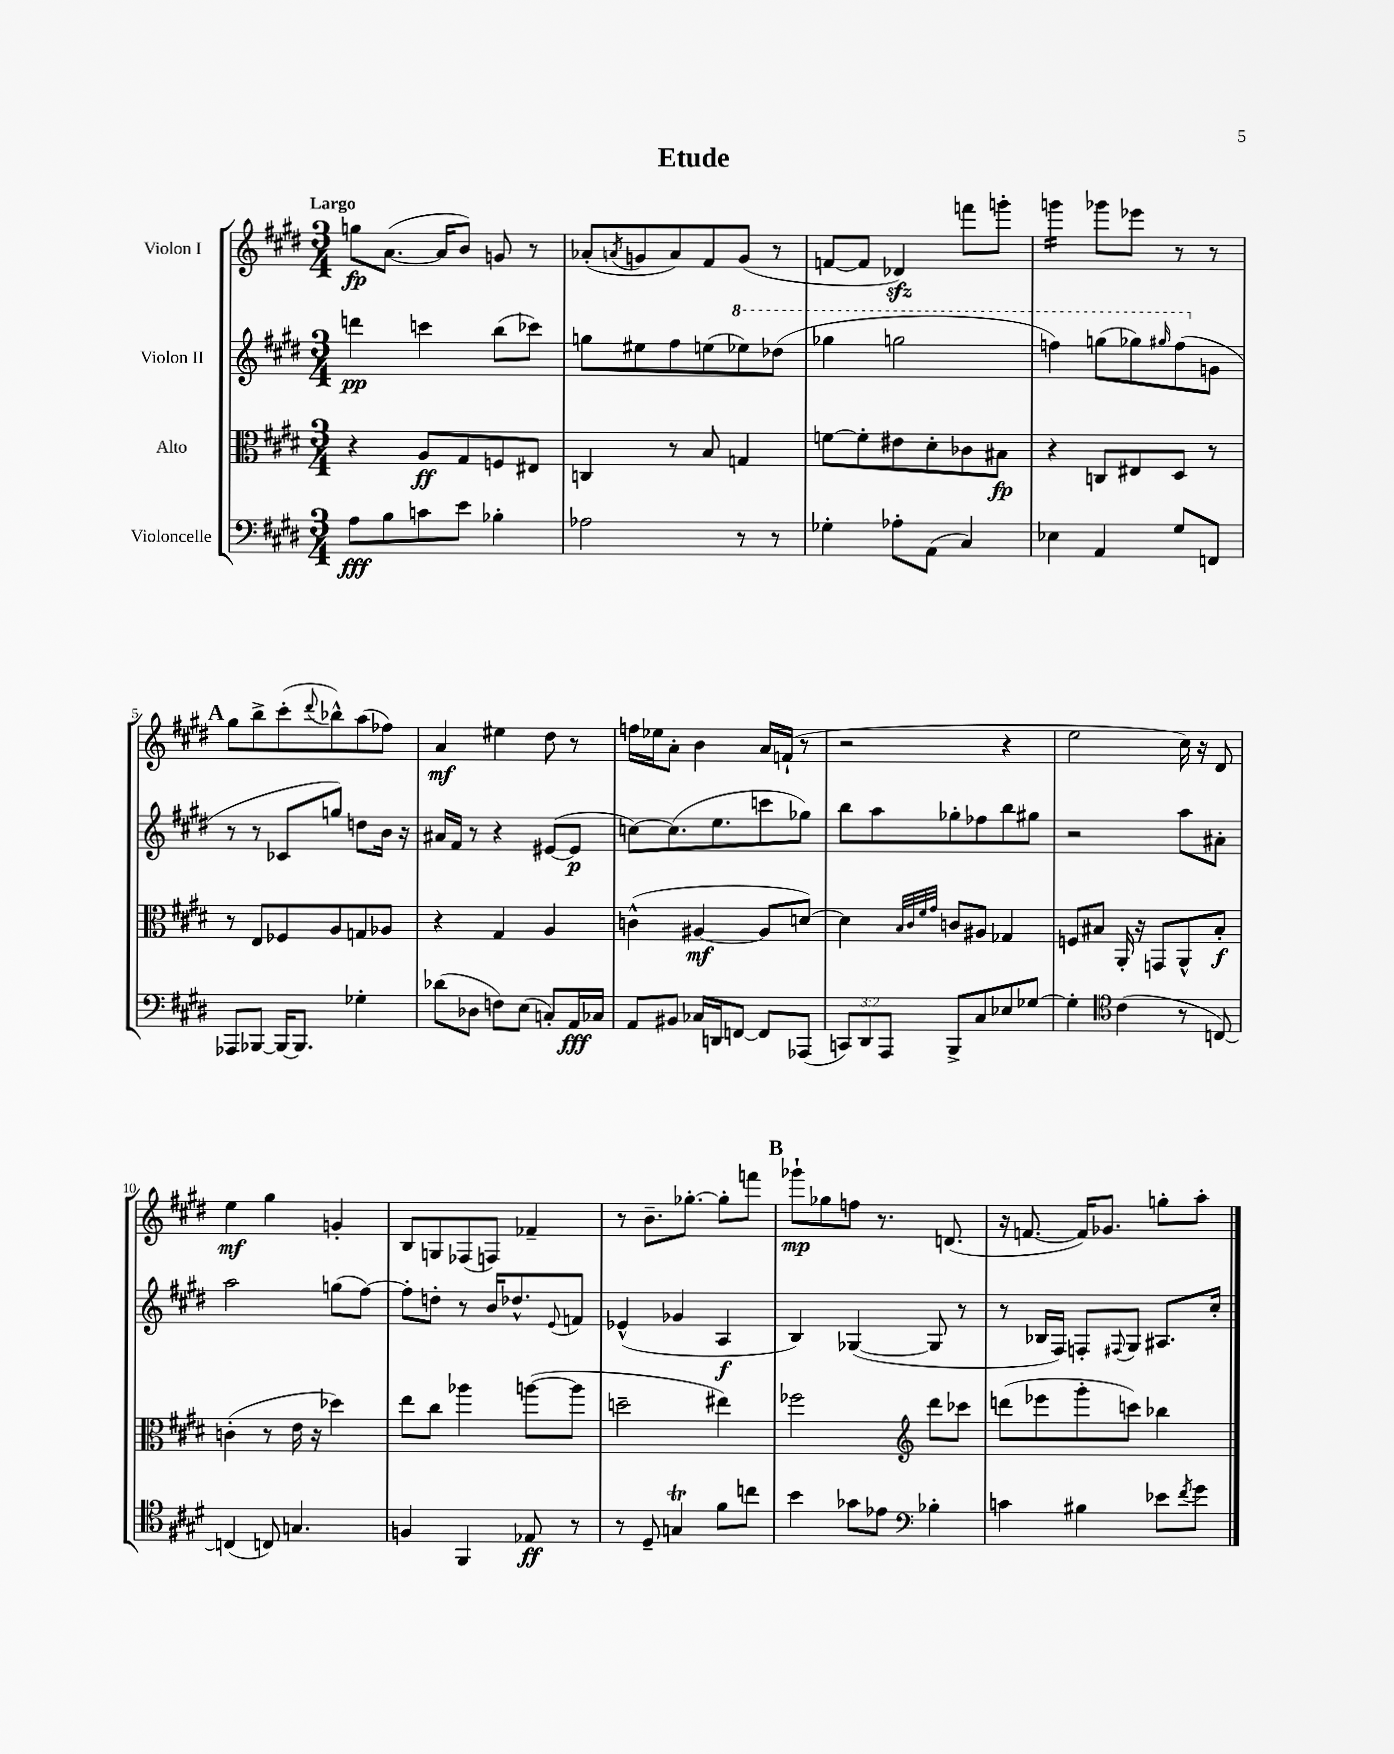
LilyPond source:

\header { title = "Etude" }
<<
\new StaffGroup <<
\new Staff = "s0" \with { instrumentName = "Violon I" } {
    \clef treble \key e \major \numericTimeSignature \time 3/4 \tempo "Largo"
    g''8\fp a'8.~( a'16 b'8) g'8 r8 |
    aes'8-.( \acciaccatura { a'8 } g'8 a'8) fis'8 g'8( r8 |
    f'8~ f'8 des'4\sfz) f'''8 g'''8-. |
    g'''4:16 ges'''8 ees'''8 r8 r8 |
    \mark \markup { \bold "A" } gis''8 b''8-> cis'''8-.( \appoggiatura { dis'''8 } bes''8-^) a''8( fes''8) |
    a'4\mf eis''4 dis''8 r8 |
    f''16 ees''16 a'8-. b'4 a'16 f'16-!( r8 |
    r2 r4 |
    e''2 cis''16) r16 dis'8 |
    e''4\mf gis''4 g'4-. |
    b8 g8 fes8( f8) fes'4-- |
    r8 b'8.-- ges''8.~-. ges''8-. f'''8 |
    \mark \markup { \bold "B" } ges'''8-!\mp ges''8 f''8 r8. d'8.( |
    r16 f'8.~ f'16) ges'8. g''8-. a''8-. \bar "|." |
}
\new Staff = "s1" \with { instrumentName = "Violon II" } {
    \clef treble \key e \major \numericTimeSignature \time 3/4
    d'''4\pp c'''4 b''8( ces'''8) |
    g''8 eis''8 fis''8 e''8( \ottava #1 ees'''8) des'''8( |
    ges'''4 g'''2 |
    f'''4) g'''8( ges'''8) \grace { gis'''16 } f'''8( \ottava #0 g'8 |
    \mark \markup { \bold "A" } r8 r8 ces'8 g''8) d''8 b'16 r16 |
    ais'16 fis'16 r8 r4 eis'8~( eis'8\p |
    c''8~) c''8.( e''8. c'''8 ges''8) |
    b''8 a''8 ges''8-. fes''8 b''8 gis''8 |
    r2 a''8 ais'8-. |
    a''2 g''8( fis''8~) |
    fis''8-. d''8-. r8 b'16 des''8.-^ \appoggiatura { e'8 } f'8 |
    ees'4-^( ges'4 a4\f |
    \mark \markup { \bold "B" } b4) ges4~( ges8 r8 |
    r8 bes16 fis16) f8-. \appoggiatura { fis8 } gis8 ais8. cis''16-. \bar "|." |
}
\new Staff = "s2" \with { instrumentName = "Alto" } {
    \clef alto \key e \major \numericTimeSignature \time 3/4
    r4 a8\ff gis8 f8 eis8 |
    c4 r8 b8 g4 |
    f'8~ f'8-. eis'8 dis'8-. ces'8 bis8\fp |
    r4 c8 eis8 dis8 r8 |
    \mark \markup { \bold "A" } r8 e8 fes8 a8 g8 aes8 |
    r4 gis4 a4 |
    c'4-^( ais4~\mf ais8 d'8~) |
    d'4 \grace { b32 cis'32 fis'32 gis'32 } c'8 ais8 ges4 |
    f8 bis8 a,16-. r16 g,8 a,8-^ bis8-.\f |
    c'4-.( r8 e'16 r16 des''4) |
    e''8 cis''8 aes''4 a''8~( a''8 |
    d''2-- eis''4) |
    \mark \markup { \bold "B" } fes''2 \clef treble dis'''8 ces'''8 |
    d'''8( ees'''8 gis'''8-. c'''8) bes''4 \bar "|." |
}
\new Staff = "s3" \with { instrumentName = "Violoncelle" } {
    \clef bass \key e \major \numericTimeSignature \time 3/4 \override Staff.TupletNumber.text = #tuplet-number::calc-fraction-text
    a8\fff b8 c'8 e'8 bes4-. |
    aes2 r8 r8 |
    ges4-. aes8-. a,8( cis4) |
    ees4 a,4 gis8 f,8 |
    \mark \markup { \bold "A" } aes,,8 bes,,8~ bes,,16~ bes,,8. ges4-. |
    des'8( des8 f8) e8( c8-.) a,16\fff ces16 |
    a,8 bis,8 ces16 d,16 f,8~ f,8 aes,,8( |
    \tuplet 3/2 { c,8) dis,8 a,,8 } b,,8-> cis8 ees8 ges8~ |
    ges4-. \clef tenor cis'4( r8 c8~) |
    c4( c8) g4. |
    f4 fis,4 ees8\ff r8 |
    r8 dis8-- g4\trill fis'8 c''8 |
    \mark \markup { \bold "B" } b'4 ges'8 ees'8 \clef bass bes4-. |
    c'4 bis4 ees'8 \acciaccatura { fis'8 } gis'8 \bar "|." |
}
>>
>>
